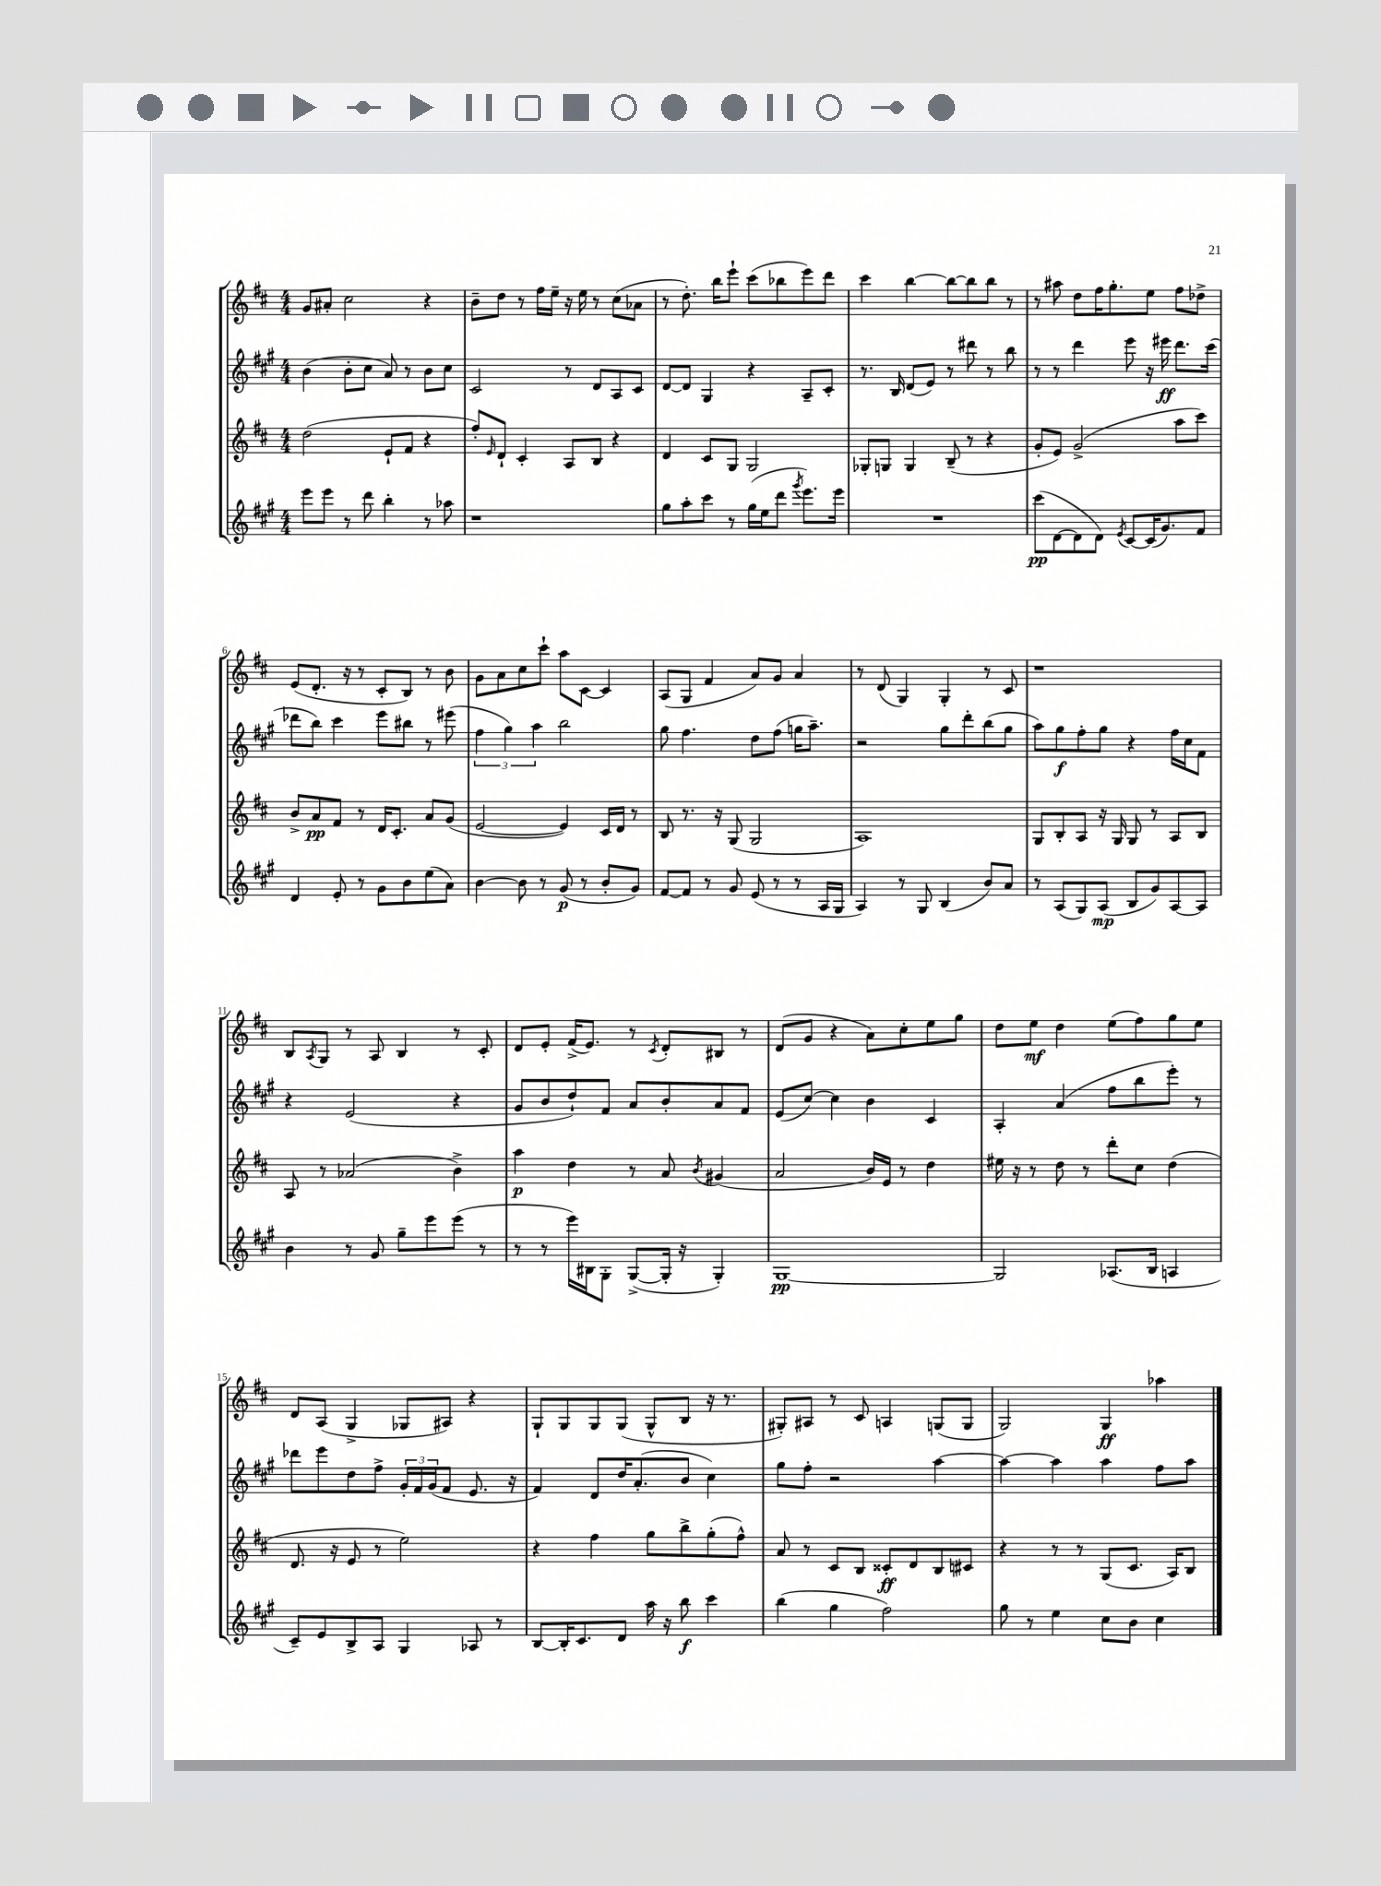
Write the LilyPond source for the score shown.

<<
\new StaffGroup <<
\new Staff = "s0" {
    \clef treble \key d \major \numericTimeSignature \time 4/4
    g'8 ais'8-. cis''2 r4 |
    b'8-- d''8 r8 fis''16 e''16-- r16 e''16 r8 cis''8( aes'8 |
    r8 d''8.-.) b''16 e'''8-! cis'''8( bes''8 e'''8) d'''8 |
    cis'''4 b''4~ b''8~ b''8 b''8 r8 |
    r8 ais''8 d''8 fis''16 g''8.-. e''8 fis''8 des''8-> |
    e'8( d'8.-. r16 r8 cis'8-. b8) r8 b'8 |
    g'8 a'8 cis''8 cis'''8-! a''8 cis'8~ cis'4 |
    a8( g8 fis'4 a'8) g'8 a'4 |
    r8 d'8( g4) g4-. r8 cis'8 |
    r1 |
    b8 \acciaccatura { a8 } g8 r8 a8 b4 r8 cis'8-. |
    d'8 e'8-. fis'16->( e'8.) r8 \acciaccatura { cis'8 } d'8-. bis8 r8 |
    d'8( g'8 r4 a'8) cis''8-. e''8 g''8 |
    d''8 e''8\mf d''4 e''8( fis''8) g''8 e''8 |
    d'8 a8( g4-> ges8 ais8) r4 |
    g8-! g8 g8 g8( g8-^ b8 r16 r8. |
    gis8-.) ais8 r8 cis'8 a4 g8( g8 |
    g2) g4\ff aes''4 \bar "|." |
}
\new Staff = "s1" {
    \clef treble \key a \major \numericTimeSignature \time 4/4
    b'4( b'8-. cis''8 a'8) r8 b'8 cis''8 |
    cis'2 r8 d'8 a8 cis'8 |
    d'8~ d'8 gis4 r4 a8-- cis'8-. |
    r8. b16 d'8( e'8) r8 dis'''8 r8 b''8 |
    r8 r8 d'''4 e'''8 r16 eis'''16\ff d'''8. cis'''16( |
    des'''8 b''8) cis'''4 e'''8 bis''8 r8 eis'''8( |
    \tuplet 3/2 { fis''4 gis''4) a''4 } b''2 |
    gis''8 fis''4. d''8 fis''8( g''16 a''8.--) |
    r2 gis''8 d'''8-. b''8( gis''8 |
    a''8) gis''8\f fis''8-. gis''8 r4 fis''16 cis''16 fis'8 |
    r4 e'2( r4 |
    gis'8 b'8 d''8-!) fis'8 a'8 b'8-. a'8 fis'8 |
    e'8( cis''8~) cis''4 b'4 cis'4 |
    a4-. a'4( fis''8 b''8 e'''8-.) r8 |
    des'''8 e'''8 d''8 fis''8-> \tuplet 3/2 { gis'16-. fis'16 gis'16( } fis'8 e'8. r16 |
    fis'4) d'8 d''16 a'8.-.( b'8 cis''4) |
    gis''8 fis''8-. r2 a''4~ |
    a''4~ a''4 a''4 fis''8 a''8 \bar "|." |
}
\new Staff = "s2" {
    \clef treble \key d \major \numericTimeSignature \time 4/4
    d''2( e'8-! fis'8 r4 |
    fis''8-.) \grace { e'16 } d'8-! cis'4-. a8 b8 r4 |
    d'4 cis'8 g8 g2 |
    ges8-. g8 g4 b8--( r8 r4 |
    g'8-. e'8) g'2->( a''8 cis'''8) |
    b'8-> a'8\pp fis'8 r8 d'16 cis'8.-. a'8 g'8( |
    e'2~ e'4) cis'16 d'16 r8 |
    b8 r8. r16 g8( g2 |
    a1) |
    g8 b8-. a8 r16 g16 g8 r8 a8 b8 |
    a8 r8 aes'2( b'4->) |
    a''4\p d''4 r8 a'8 \acciaccatura { b'8 } gis'4( |
    a'2 b'16) e'16 r8 d''4 |
    eis''16 r16 r8 d''8 r8 d'''8-. cis''8 d''4( |
    d'8. r16 e'8 r8 e''2) |
    r4 fis''4 g''8 b''8-> g''8-.( fis''8-^) |
    a'8 r8 cis'8 b8 cisis'8-.\ff d'8 b8 cis'8 |
    r4 r8 r8 g8( cis'8. a16) b8 \bar "|." |
}
\new Staff = "s3" {
    \clef treble \key a \major \numericTimeSignature \time 4/4
    e'''8 e'''8 r8 d'''8 b''4-. r8 aes''8 |
    r1 |
    gis''8 a''8-. cis'''8 r8 gis''16( e''16 d'''8 \acciaccatura { gis'''8 } e'''8.) e'''16 |
    R1 |
    cis'''8\pp( d'8~ d'8 d'8) \acciaccatura { e'8 } cis'8~ cis'16( gis'8.) fis'8 |
    d'4 e'8-. r8 gis'8 b'8 e''8( a'8) |
    b'4~ b'8 r8 gis'8\p( r8 b'8-. gis'8) |
    fis'8~ fis'8 r8 gis'8 e'8( r8 r8 a16 gis16 |
    a4) r8 gis8 b4( b'8) a'8 |
    r8 a8( gis8) a8\mp( b8 gis'8) a8~ a8 |
    b'4 r8 gis'8 gis''8-- e'''8 e'''8( r8 |
    r8 r8 e'''16) bis16 gis8-. gis8~->( gis16-. r16 gis4-.) |
    gis1~\pp |
    gis2 aes8.( b16 a4 |
    cis'8--) e'8 b8-> a8 gis4 aes8 r8 |
    b8~ b16-. cis'8. d'8 a''16 r16 b''8\f cis'''4 |
    b''4( gis''4 fis''2) |
    gis''8 r8 e''4 cis''8 b'8 cis''4 \bar "|." |
}
>>
>>
